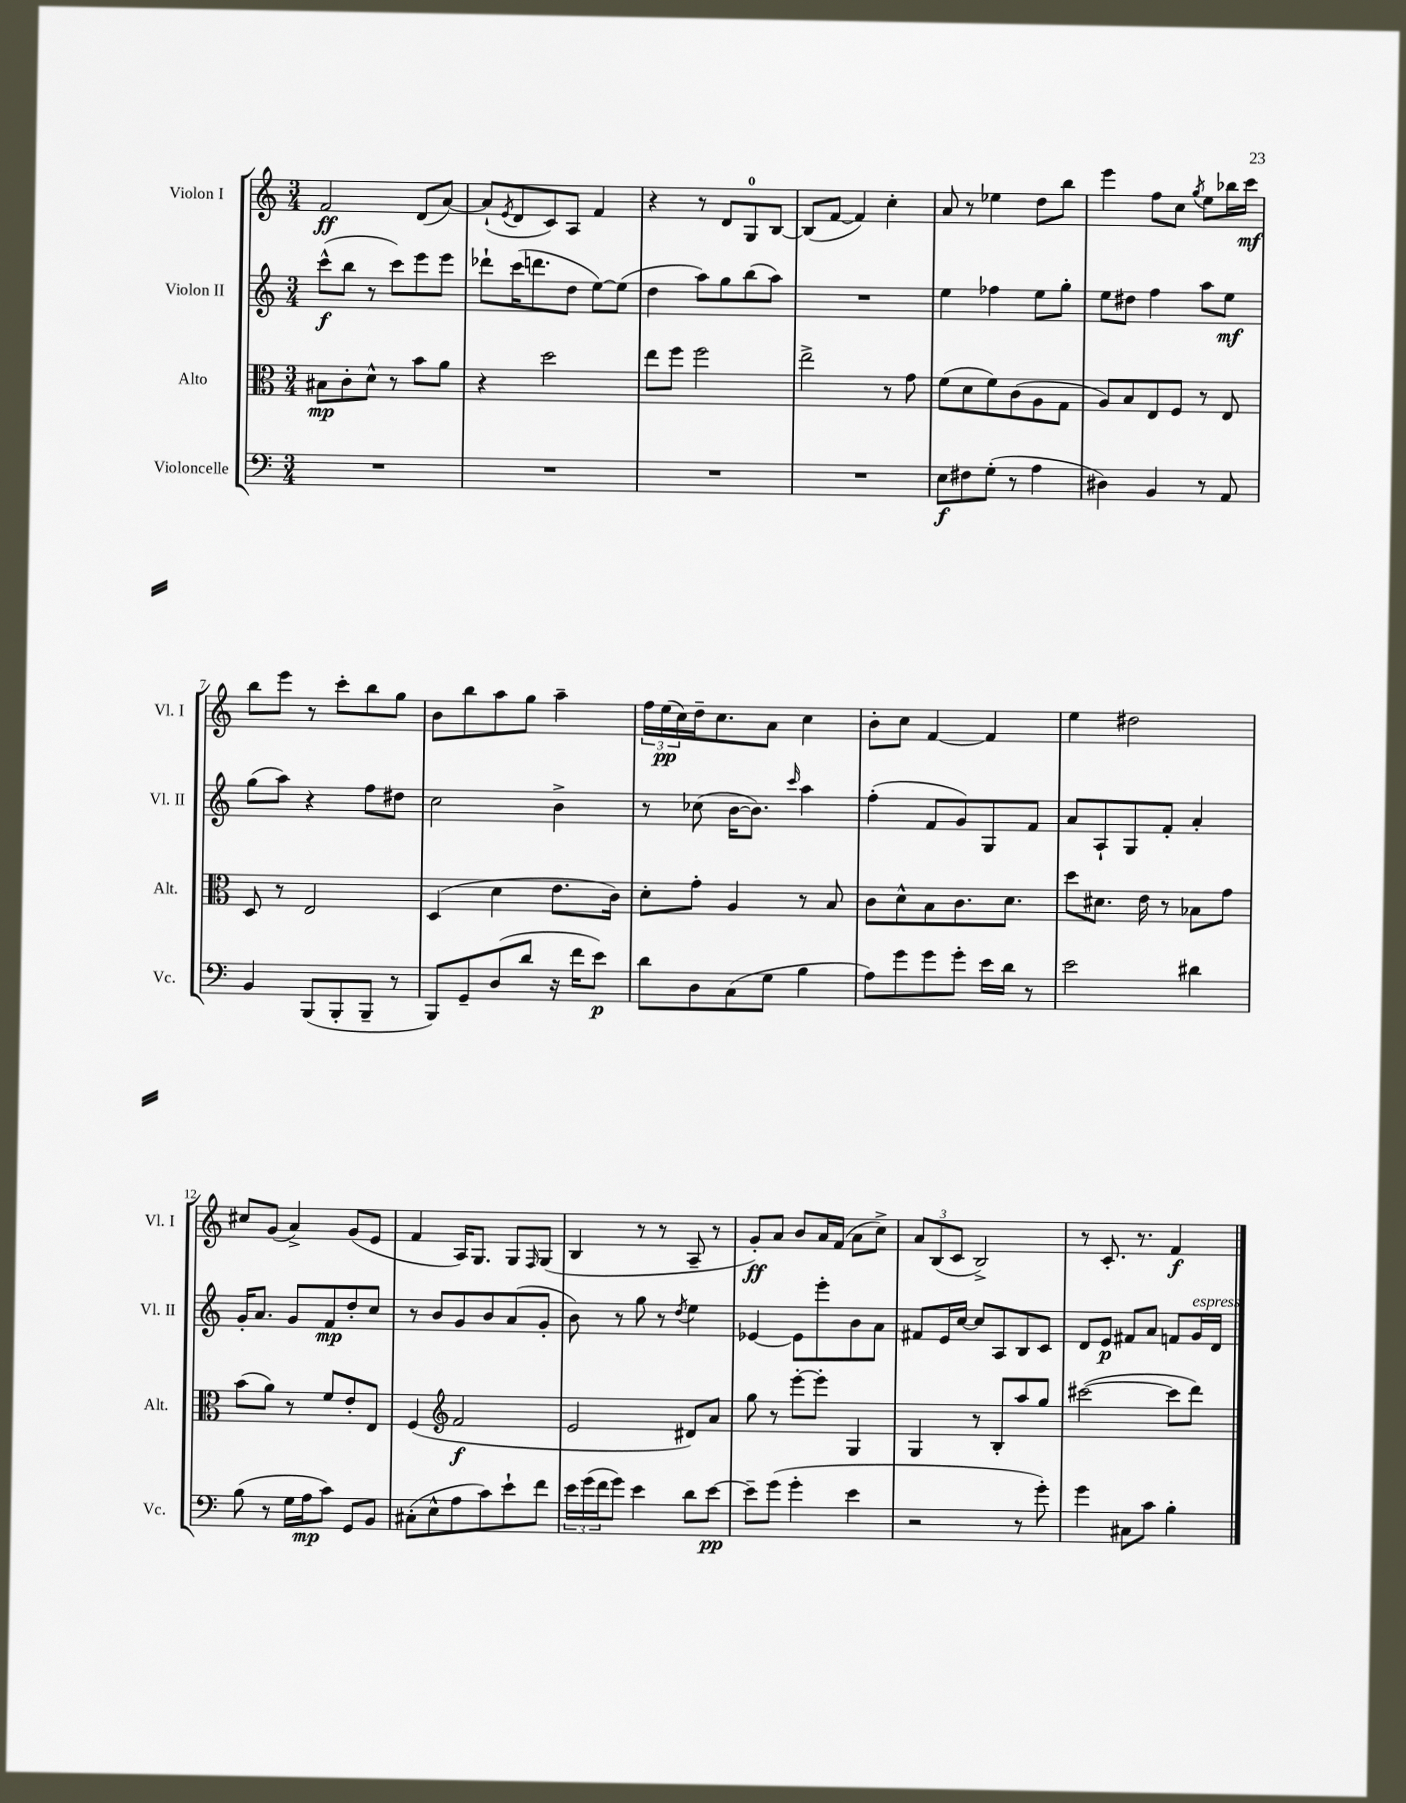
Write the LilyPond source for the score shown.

<<
\new StaffGroup <<
\new Staff = "s0" \with { instrumentName = "Violon I" shortInstrumentName = "Vl. I" } {
    \clef treble \key c \major \numericTimeSignature \time 3/4
    f'2\ff d'8( a'8~) |
    a'8-!( \acciaccatura { e'8 } d'8 c'8) a8 f'4 |
    r4 r8 d'8 g8-0 b8~ |
    b8( f'8~ f'4) c''4-. |
    a'8 r8 ees''4 d''8 b''8 |
    e'''4 f''8 c''8 \acciaccatura { g''8 } e''8 bes''16 c'''16\mf |
    b''8 e'''8 r8 c'''8-. b''8 g''8 |
    b'8 b''8 a''8 g''8 a''4-- |
    \tuplet 3/2 { f''16 e''16\pp( c''16) } d''16-- c''8. a'8 c''4 |
    b'8-. c''8 f'4~ f'4 |
    e''4 dis''2 |
    cis''8 g'8( a'4->) g'8( e'8 |
    f'4 a16) g8. g8 \grace { f16 } g8( |
    b4 r8 r8 a8-- r8 |
    g'8-.\ff) a'8 b'8 a'16 f'16( a'8 c''8->) |
    \tuplet 3/2 { a'8 b8( c'8 } b2->) |
    r8 c'8.-. r8. f'4\f \bar "|." |
}
\new Staff = "s1" \with { instrumentName = "Violon II" shortInstrumentName = "Vl. II" } {
    \clef treble \key c \major \numericTimeSignature \time 3/4
    c'''8-^\f( b''8 r8 c'''8) e'''8 e'''8 |
    des'''8-! c'''16( d'''8. d''8 e''8~) e''8( |
    d''4 a''8) g''8 b''8( a''8) |
    R2. |
    e''4 fes''4 e''8 g''8-. |
    e''8 dis''8 f''4 a''8 e''8\mf |
    g''8( a''8) r4 f''8 dis''8 |
    c''2 b'4-> |
    r8 ces''8( b'16~ b'8.) \grace { c'''16 } a''4 |
    f''4-.( f'8 g'8) g8 f'8 |
    a'8 a8-! g8 f'8-. a'4-. |
    g'16-. a'8. g'8 f'8\mp d''8-. c''8 |
    r8 b'8 g'8 b'8 a'8( g'8-. |
    b'8) r8 g''8 r8 \acciaccatura { d''8 } e''4 |
    ees'4~ ees'8 e'''8-. b'8 a'8 |
    fis'8 e'16 c''16~ c''8 a8 b8 c'8 |
    d'8 e'8\p fis'8 a'8 f'8 g'16^\markup { \italic "espress." } d'16 \bar "|." |
}
\new Staff = "s2" \with { instrumentName = "Alto" shortInstrumentName = "Alt." } {
    \clef alto \key c \major \numericTimeSignature \time 3/4
    bis8\mp c'8-. d'8-^ r8 b'8 a'8 |
    r4 d''2 |
    e''8 f''8 f''2 |
    e''2-> r8 g'8 |
    f'8( d'8 f'8) c'8( a8 g8 |
    a8) b8 e8 f8 r8 e8 |
    d8 r8 e2 |
    d4( d'4 e'8. c'16) |
    d'8-. g'8-. a4 r8 b8 |
    c'8 d'8-^ b8 c'8. d'8. |
    d''8 dis'8. e'16 r8 bes8 g'8 |
    b'8( a'8) r8 f'8 e'8-. e8 |
    f4( \clef treble f'2\f |
    e'2 dis'8) a'8 |
    g''8 r8 e'''8~-. e'''8-. g4 |
    g4 r8 b8-. a''8 g''8 |
    cis'''2~( cis'''8 d'''8) \bar "|." |
}
\new Staff = "s3" \with { instrumentName = "Violoncelle" shortInstrumentName = "Vc." } {
    \clef bass \key c \major \numericTimeSignature \time 3/4
    R2. |
    R2. |
    R2. |
    R2. |
    e8\f fis8 g8-.( r8 a4 |
    dis4) b,4 r8 a,8 |
    b,4 b,,8( b,,8-. b,,8-- r8 |
    b,,8) g,8-- d8( d'8 r16 f'16 e'8\p) |
    d'8 d8 c8( g8 b4 |
    a8) g'8 g'8 g'8-. e'16 d'16 r8 |
    e'2 dis'4 |
    b8( r8 g16 a16\mp c'8) g,8 b,8 |
    cis8-.( e8-^ a8 c'8) e'8-! f'8 |
    \tuplet 3/2 { e'16 g'16( f'16 } g'8) e'4 d'8 e'8~\pp |
    e'8-- g'8( g'4-. e'4 |
    r2 r8 g'8-.) |
    g'4 cis8 c'8 b4-. \bar "|." |
}
>>
>>
